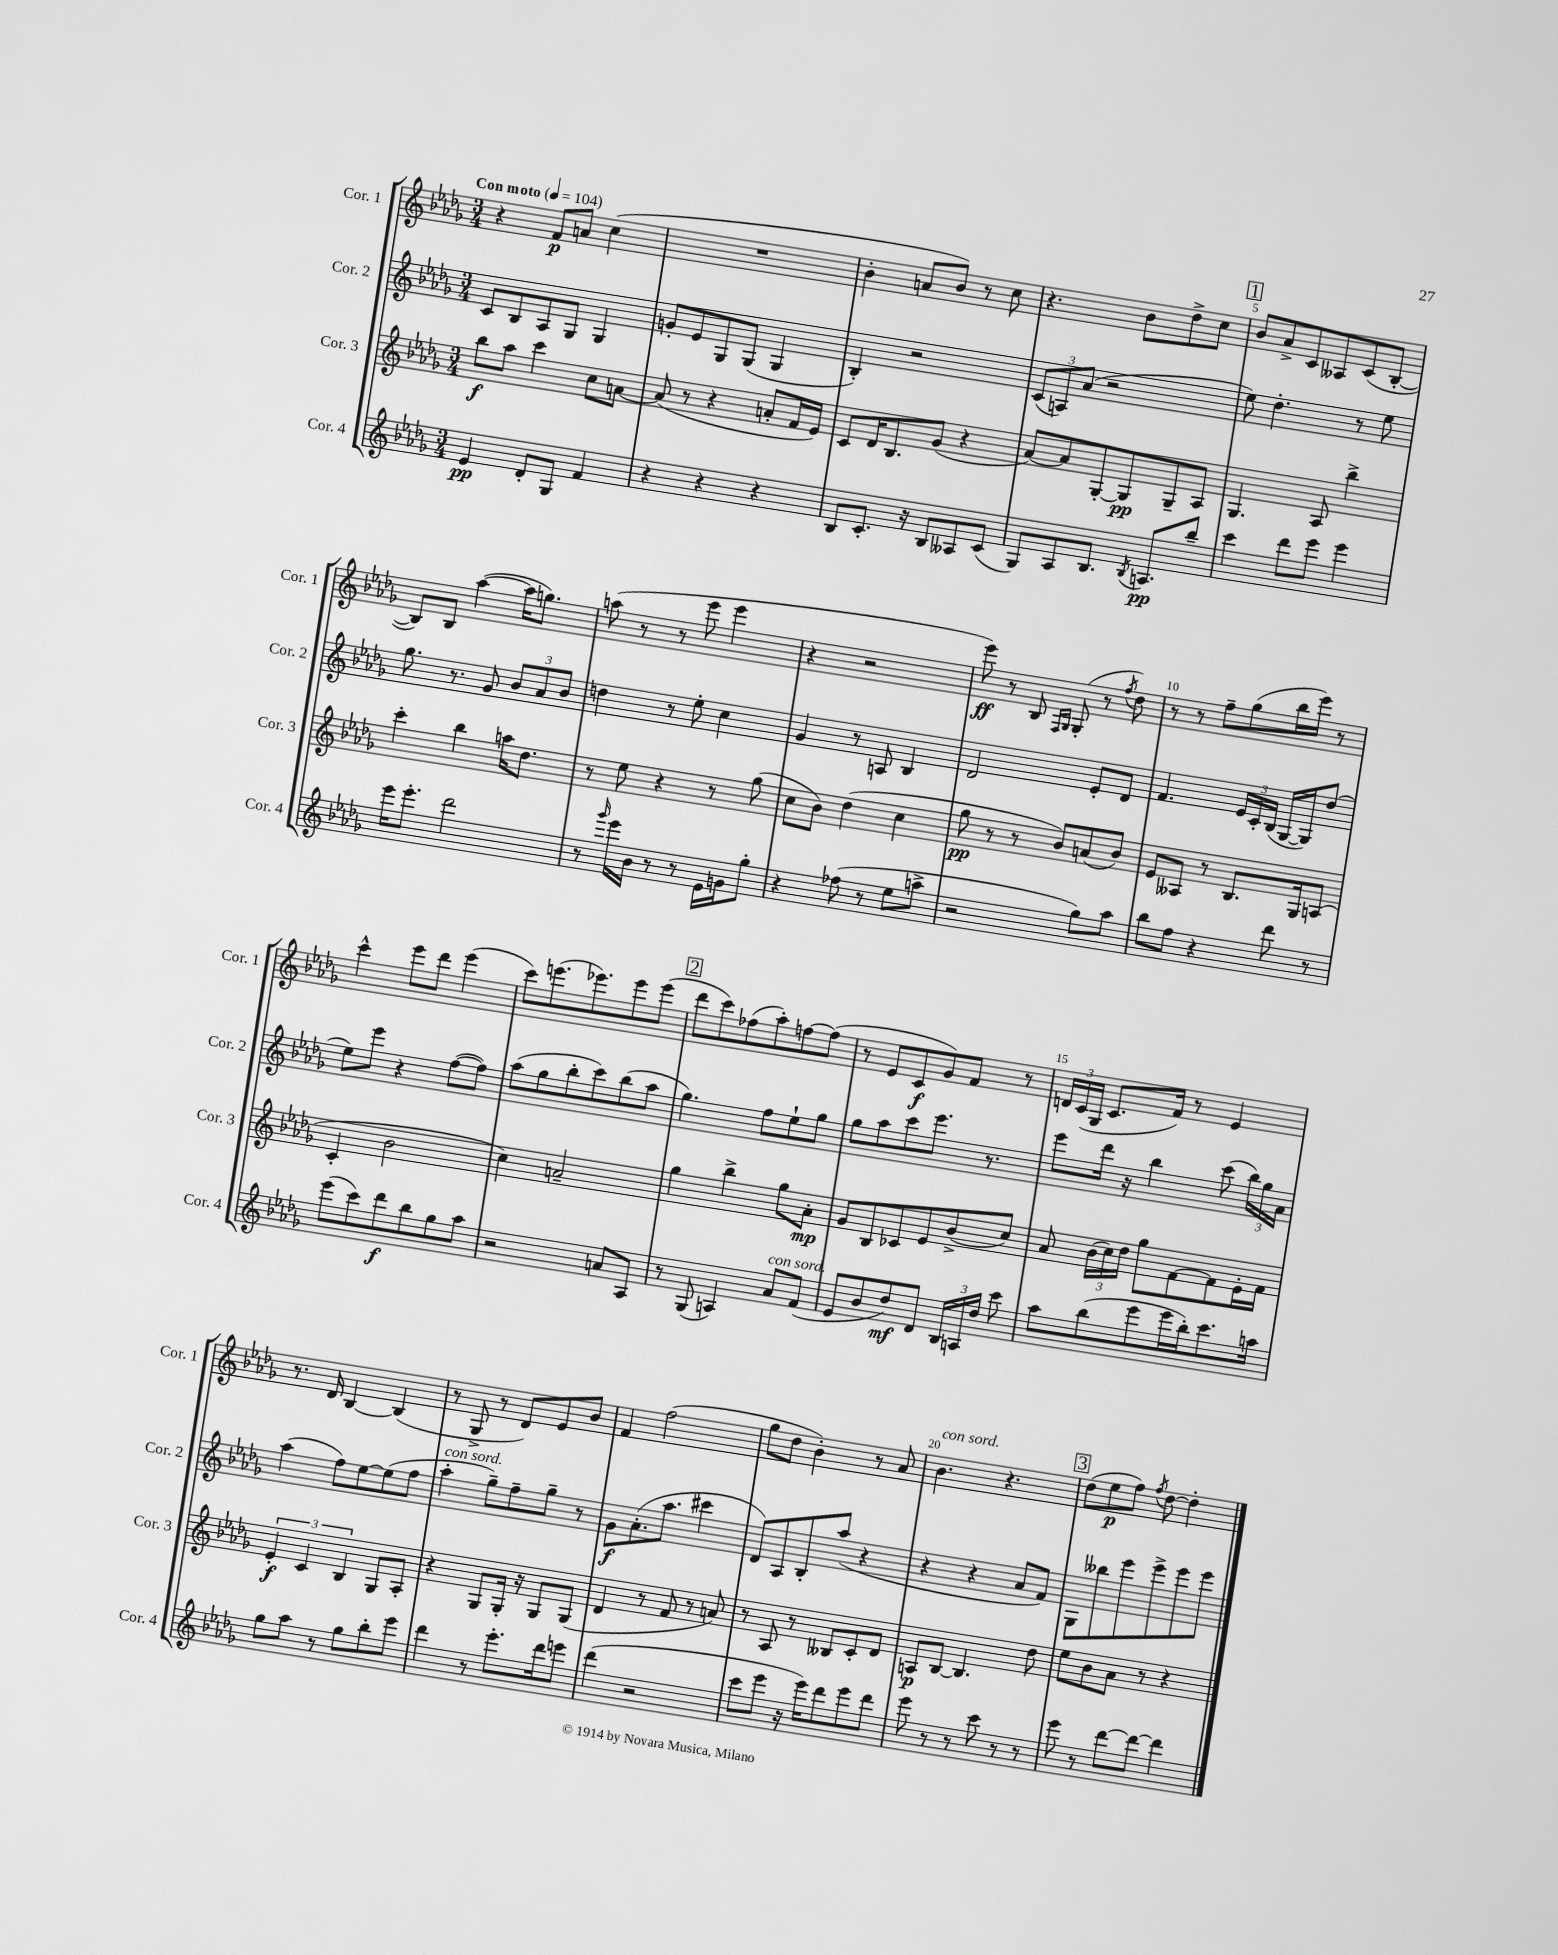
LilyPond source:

<<
\new StaffGroup <<
\new Staff = "s0" \with { instrumentName = "Cor. 1" shortInstrumentName = "Cor. 1" } {
    \clef treble \key des \major \numericTimeSignature \time 3/4 \tempo "Con moto" 4 = 104
    \autoBeamOff r4 f'8[\p a'8] c''4( |
    R2. |
    bes'4-. a'8[ bes'8]) r8 c''8 |
    r4. bes'8[ des''8-> c''8] |
    \mark \markup { \box "1" } bes'8[ aes'8-> c'8 aeses8 c'8( bes8]~-. |
    bes8[) bes8] aes''4~( aes''16[ g''8.]) |
    a''8( r8 r8 ees'''8 ees'''4 |
    r4 r2 |
    ees'''8\ff) r8 bes8 \grace { f16[ ges16] } ges8-.( r8 \acciaccatura { f''8 } des''8) |
    r8 r8 f''8[-- ges''8( bes''16 ees'''16]) r8 |
    c'''4-^ ees'''8[ des'''8] ees'''4( |
    c'''8[) e'''8.( ees'''8.) ees'''8 ees'''8]( |
    \mark \markup { \box "2" } des'''8[ c'''8) fes''8( aes''8-.) f''8~ f''8]( |
    r8 ees'8[ c'8\f ges'8) f'8] r8 |
    \tuplet 3/2 { d'16[ c'16( ges16] } c'8.[ f'16]) r8 ees'4 |
    r8. des'16 bes4~ bes4( |
    r8 ges8-> r8 des'8[) ees'8 bes'8] |
    f'4 f''2( |
    ges''8[ des''8] bes'4-.) r8 aes'8 |
    bes'4.^\markup { \italic "con sord." } r4. |
    \mark \markup { \box "3" } des''8[( ees''8\p f''8]) \acciaccatura { f''8 } des''8~ des''4-. \bar "|." |
}
\new Staff = "s1" \with { instrumentName = "Cor. 2" shortInstrumentName = "Cor. 2" } {
    \clef treble \key des \major \numericTimeSignature \time 3/4
    \autoBeamOff c'8[ bes8 aes8 ges8] ges4 |
    g'8[-. ees'8 ges8 ges8]( ges4 |
    bes4-.) r2 |
    \tuplet 3/2 { c'8[( a8) aes'8]( } r2 |
    \mark \markup { \box "1" } ees''8) des''4.-. r8 ees''8 |
    ges''8. r8. ges'8 \tuplet 3/2 { bes'8[ aes'8 bes'8] } |
    d''4 r8 ees''8-. c''4 |
    ges'4 r8 a8 bes4 |
    des'2 ees'8[-. des'8] |
    f'4. \tuplet 3/2 { ees'16[ c'16-. bes16]( } ges16[~ ges16) des''8]( |
    ees''8[) ees'''8] r4 f''8[~( f''8]) |
    aes''8[( ges''8 bes''8-. c'''8) bes''8( aes''8] |
    \mark \markup { \box "2" } ges''4.) f''8[ ees''8-! ges''8] |
    ges''8[ aes''8 c'''8 ees'''8.] r8. |
    ees'''8[ des'''16] r16 bes''4 c'''8( \tuplet 3/2 { bes''16[) ges''16 aes'16] } |
    aes''4( f''8[) ees''8~ ees''8( f''8] |
    aes''4-.^\markup { \italic "con sord." } ges''8[--) f''8-- ges''8]-- r8 |
    ges'8[\f aes'8.-.( aes''8.] cis'''4 |
    des'8[) aes8 bes8-. aes''8]( r4 |
    r4 r4 aes'8[ f'8]) |
    \mark \markup { \box "3" } ges8[ beses''8 ees'''8 ees'''8-> ees'''8 ees'''8] \bar "|." |
}
\new Staff = "s2" \with { instrumentName = "Cor. 3" shortInstrumentName = "Cor. 3" } {
    \clef treble \key des \major \numericTimeSignature \time 3/4
    \autoBeamOff bes''8[\f aes''8] c'''4 c''8[ a'8]~ |
    a'8( r8 r4 a'8[-. f'16 ees'16]) |
    c'8[ des'16 bes8. ges'8]( r4 |
    aes'8[~) aes'8 ges8~-. ges8\pp ges8-- aes8] |
    \mark \markup { \box "1" } ges4. aes8 bes''4-> |
    c'''4-. bes''4 a''16[ des''8.] |
    r8 ees''8 r4 r8 ges''8( |
    c''8[ bes'8]) des''4( c''4 |
    ges''8\pp r8 r8 bes'8[) a'8( bes'8]) |
    ees'8[ aeses8] r8 bes8.[ ges16 a8]( |
    c'4-. bes'2 |
    c''4) a'2-- |
    \mark \markup { \box "2" } ges''4 bes''4-> ges''8[ aes'8]-.\mp |
    ges'8[ bes8 ces'8 ees'8 bes'8->( c''8]) |
    aes'8 \tuplet 3/2 { bes'16[( c''16) des''16] } ges''8[ f'8~ f'8 ees'16-. f'16] |
    \tuplet 3/2 { ees'4-.\f c'4 bes4 } ges8[ aes8]-. |
    r4 ges8[ ges16]-. r16 ges8[ ges8]( |
    des'4 r8 f'8 r8 a'8) |
    r8 aes8 r8 beses8[ c'8-. des'8] |
    a8[\p bes8]~ bes4. des''8 |
    \mark \markup { \box "3" } ees''8[ bes'8 aes'8] r8 r4 \bar "|." |
}
\new Staff = "s3" \with { instrumentName = "Cor. 4" shortInstrumentName = "Cor. 4" } {
    \clef treble \key des \major \numericTimeSignature \time 3/4
    \autoBeamOff ees'4\pp des'8[-. ges8] f'4 |
    r4 r4 r4 |
    bes8[ c'8.]-. r16 bes8[ aeses8 c'8]( |
    ges8[) aes8 bes8.] \acciaccatura { bes8 } a8.[\pp bes''8]-- |
    \mark \markup { \box "1" } c'''4 des'''8[ ees'''8] ees'''4 |
    ees'''16[ ees'''8.]-. des'''2 |
    r8 \grace { ges'''16 } ees'''16[ bes'16] r8 r8 ees'16[ g'16 ges''8]-. |
    r4 fes''8( r8 ees''8[ a''8]-> |
    r2 ges''8[) aes''8] |
    bes''8[ f''8] r4 des'''8 r8 |
    ees'''8[( c'''8) des'''8\f bes''8 ges''8 aes''8] |
    r2 a'8[ aes8] |
    \mark \markup { \box "2" } r8 ges8( a4) aes'8[^\markup { \italic "con sord." } f'8]( |
    ees'8[ bes'8 des''8\mf) des'8] \tuplet 3/2 { bes16[ a16 des''16] } c'''8 |
    aes''8[ bes''8( ees'''8 ees'''16 bes''16-.) c'''8. a''16] |
    ges''8[ aes''8] r8 ges''8[ bes''8-. ees'''8] |
    des'''4 r8 ees'''8.[-. des'''16 e'''8] |
    des'''4( r2 |
    c'''8[ ees'''8] r16 ees'''16[) des'''8 ees'''8 des'''8] |
    ees'''8 r8 r8 c'''8 r8 r8 |
    \mark \markup { \box "3" } ees'''8 r8 des'''8[~ des'''8]~ des'''4 \bar "|." |
}
>>
>>
\layout { \context { \Score \override BarNumber.break-visibility = ##(#f #t #t) barNumberVisibility = #(every-nth-bar-number-visible 5) } }
